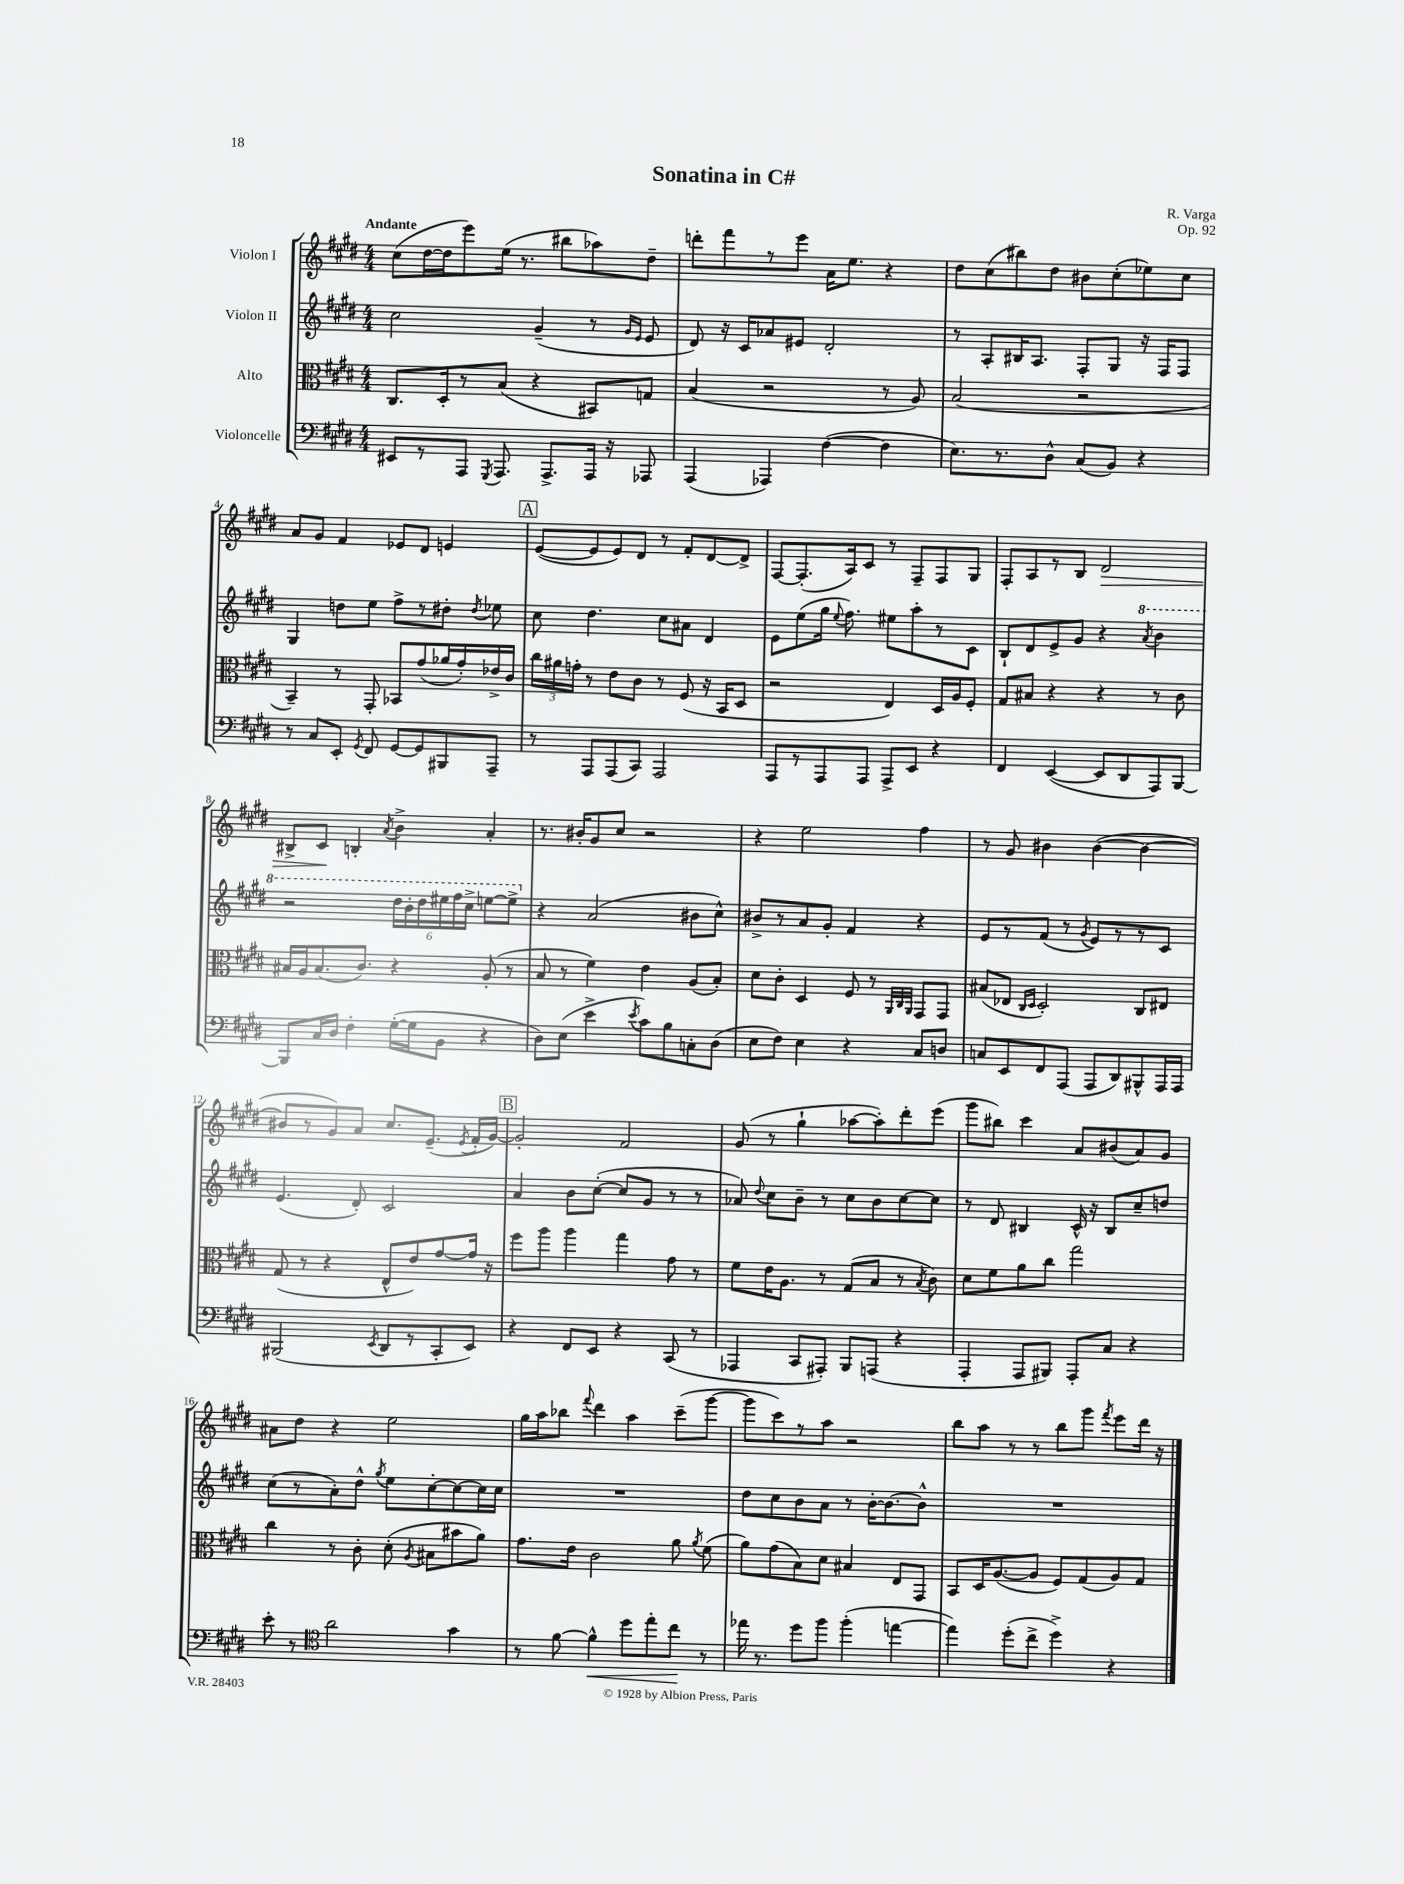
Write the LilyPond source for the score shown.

\header { title = "Sonatina in C#" composer = "R. Varga" opus = "Op. 92" }
<<
\new StaffGroup <<
\new Staff = "s0" \with { instrumentName = "Violon I" } {
    \clef treble \key e \major \numericTimeSignature \time 4/4 \tempo "Andante"
    \autoBeamOff cis''8[( dis''16~ dis''16 e'''8) e''16]( r8. bis''8[ aes''8) dis''8]-- |
    d'''8[-. fis'''8 r8 e'''8] a'16[ e''8.] r4 |
    dis''8[ cis''8( bis''8) dis''8] bis'8[ cis''8-.( ees''8) cis''8] |
    a'8[ gis'8] fis'4 ees'8[ dis'8] e'4 |
    \mark \markup { \box "A" } e'8[~( e'8 e'8) dis'8] r8 fis'8[-. dis'8~ dis'8]-> |
    fis8[~ fis8.-.( a16) cis'8] r8 fis8[-- fis8 gis8] |
    fis8[-. a8 r8 b8] dis'2\> |
    bis8[-> cis'8]\! b4-. \acciaccatura { a'8 } b'4-> a'4-. |
    r8. bis'16[-. gis'8 cis''8] r2 |
    r4 e''2 fis''4 |
    r8 gis'8 bis'4 bis'4~( bis'4~ |
    bis'8[ r8 gis'8) a'8] cis''8.[ e'8.]--( \acciaccatura { e'8 } fis'16[-. gis'16]~) |
    \mark \markup { \box "B" } gis'2-. fis'2 |
    gis'8( r8 gis''4-! aes''8[~ aes''8-.) dis'''8-. e'''8]( |
    gis'''8[ bis''8]) cis'''4 a'8[ bis'8( a'8) gis'8] |
    ais'8[ dis''8] r4 e''2 |
    gis''16[ a''16 bes''8] \appoggiatura { fis'''8 } dis'''4 a''4 cis'''8[--( gis'''8]~ |
    gis'''8[ cis'''8) r8 a''8] r2 |
    b''8[ a''8] r8 r8 b''8[ gis'''8] \acciaccatura { fis'''8 } e'''8[ dis'''16] r16 \bar "|." |
}
\new Staff = "s1" \with { instrumentName = "Violon II" } {
    \clef treble \key e \major \numericTimeSignature \time 4/4
    \autoBeamOff cis''2 gis'4--( r8 \grace { gis'16[ e'16] } e'8 |
    dis'8) r16 cis'16[ aes'8 eis'8] dis'2-. |
    r8 a8[-. bis16 a8.] fis8[-. gis8] r16 fis16[ fis8] |
    gis4 d''8[ e''8] fis''8[-> r8 dis''8]-. \acciaccatura { dis''8 } ees''8 |
    \mark \markup { \box "A" } cis''8 dis''4. cis''8[ ais'8] dis'4 |
    e'8[ e''8( gis''16] \appoggiatura { e''8 } fis''8.) eis''8[ a''8-. r8 cis'8] |
    b8[-! dis'8 e'8-> gis'8] r4 \ottava #1 \acciaccatura { a''8 } b''4 |
    r2 \tuplet 6/4 { dis'''16[ b''16-. dis'''16 eis'''16 fis'''16 cis'''16]-> } e'''8[~ e'''8]-> \ottava #0 |
    r4 a'2( bis'8[ cis''8]-^) |
    bis'8[-> r8 a'8 gis'8]-. fis'4 r4 |
    e'8[ r8 fis'8]( r8 \acciaccatura { gis'8 } e'8[) r8 r8 cis'8] |
    e'4.( dis'8-.) cis'2 |
    \mark \markup { \box "B" } a'4 b'8[ cis''8]~-.( cis''8[ gis'8] r8 r8 |
    aes'8) \appoggiatura { dis''8 } cis''8[ b'8]-- r8 cis''8[ b'8 cis''8~ cis''8] |
    r8 dis'8 bis4 cis'16-^ r16 bis8[ cis''8-- d''8] |
    cis''8[( r8 a'8-.) dis''8]-^ \acciaccatura { gis''8 } e''8[ cis''8~-. cis''8~ cis''16 cis''16] |
    R1 |
    dis''8[ cis''8 b'8 a'8] r8 b'16[~-. b'8.~ b'8]-^ |
    R1 \bar "|." |
}
\new Staff = "s2" \with { instrumentName = "Alto" } {
    \clef alto \key e \major \numericTimeSignature \time 4/4
    \autoBeamOff cis8.[ dis16-. r8 b8]( r4 bis,8[) g8] |
    b4( r2 r8 a8) |
    b2( r2 |
    b,4--) r8 gis,8-. bes,8[ gis'8( aes'16 gis'16-.) ees'16-> cis'16] |
    \mark \markup { \box "A" } \tuplet 3/2 { cis''16[ ais'16 g'16]-. } r8 e'8[ cis'8] r8 fis8( r16 b,16[ dis8] |
    r2 e4) dis16[ a16 fis8]-. |
    gis8[ bis8] r4 r4 r8 cis'8 |
    bis16[ a16 bis8.( cis'8.]) r4 a8-.( r8 |
    b8 r8 fis'4) e'4 a8[( b8]-.) |
    dis'8[ cis'8]-. dis4 fis8 r8 \grace { a,32[ cis32 a,32] } gis,8[ gis,8] |
    bis8[( ees8] \grace { cis16[ dis16] } dis2-.) cis8[ eis8] |
    gis8( r8 r4 e8[-^ e'8) gis'8~ gis'16] r16 |
    \mark \markup { \box "B" } fis''8[ a''8] a''4 gis''4 gis'8 r8 |
    fis'8[ e'16 a8.] r8 gis8[( b8] r8 \acciaccatura { b8 } cis'8) |
    dis'8[ fis'8 a'8 cis''8] gis''2 |
    cis''4 r8 cis'8-. dis'8-.( \acciaccatura { a8 } bis8[ bis'8 a'8]) |
    gis'8.[ e'16] cis'2 a'8 \acciaccatura { a'8 } fis'8( |
    a'8[) gis'8( b8) dis'8] bis4 e8[ gis,8] |
    b,8[ dis16 a8.~( a8] fis8[) gis8( a8) gis8] \bar "|." |
}
\new Staff = "s3" \with { instrumentName = "Violoncelle" } {
    \clef bass \key e \major \numericTimeSignature \time 4/4
    \autoBeamOff eis,8[ r8 a,,8] \acciaccatura { gis,,8 } a,,8. a,,8.[-> a,,16] r16 aes,,8 |
    a,,4( aes,,4) fis4~( fis4 |
    e8.[) r8. dis8]-^ cis8[( b,8]) r4 |
    r8 cis8[ e,8]-. \acciaccatura { gis,8 } fis,8 gis,8[~ gis,8 bis,,8 a,,8]-- |
    \mark \markup { \box "A" } r8 a,,8[ a,,8( cis,8]) a,,2 |
    a,,8[ r8 a,,8 a,,8] a,,8[-> e,8] r4 |
    fis,4 e,4~( e,8[ dis,8 a,,8) b,,8]~ |
    b,,8[ cis16 dis16] fis4-. gis16[~-.( gis16 b,8] r4 |
    dis8[) e8]( e'4-> \acciaccatura { e'8 } cis'8[) b8 c8-. dis8]( |
    e8[ fis8]) e4 r4 cis8[ d8] |
    c8[ e,8 fis,8 a,,8]( a,,8[ dis,8) bis,,8-^ a,,16 a,,16] |
    bis,,2( \acciaccatura { e,8 } dis,8[ r8 cis,8-. e,8]) |
    \mark \markup { \box "B" } r4 fis,8[ e,8] r4 cis,8( r8 |
    aes,,4 cis,8[ ais,,8]-.) b,,8[ a,,8]( r4 |
    a,,4-. a,,8[ bis,,8]) a,,8[-. cis8] r4 |
    e'8-. r8 \clef tenor a'2 gis'4 |
    r8 fis'8~ fis'4-^\< dis''8[ e''8-. cis''8]\! r8 |
    ees''16 r8. dis''8[ fis''8] fis''4-.( e''4~ |
    e''4) dis''8[-.( cis''8]-> dis''4->) r4 \bar "|." |
}
>>
>>
